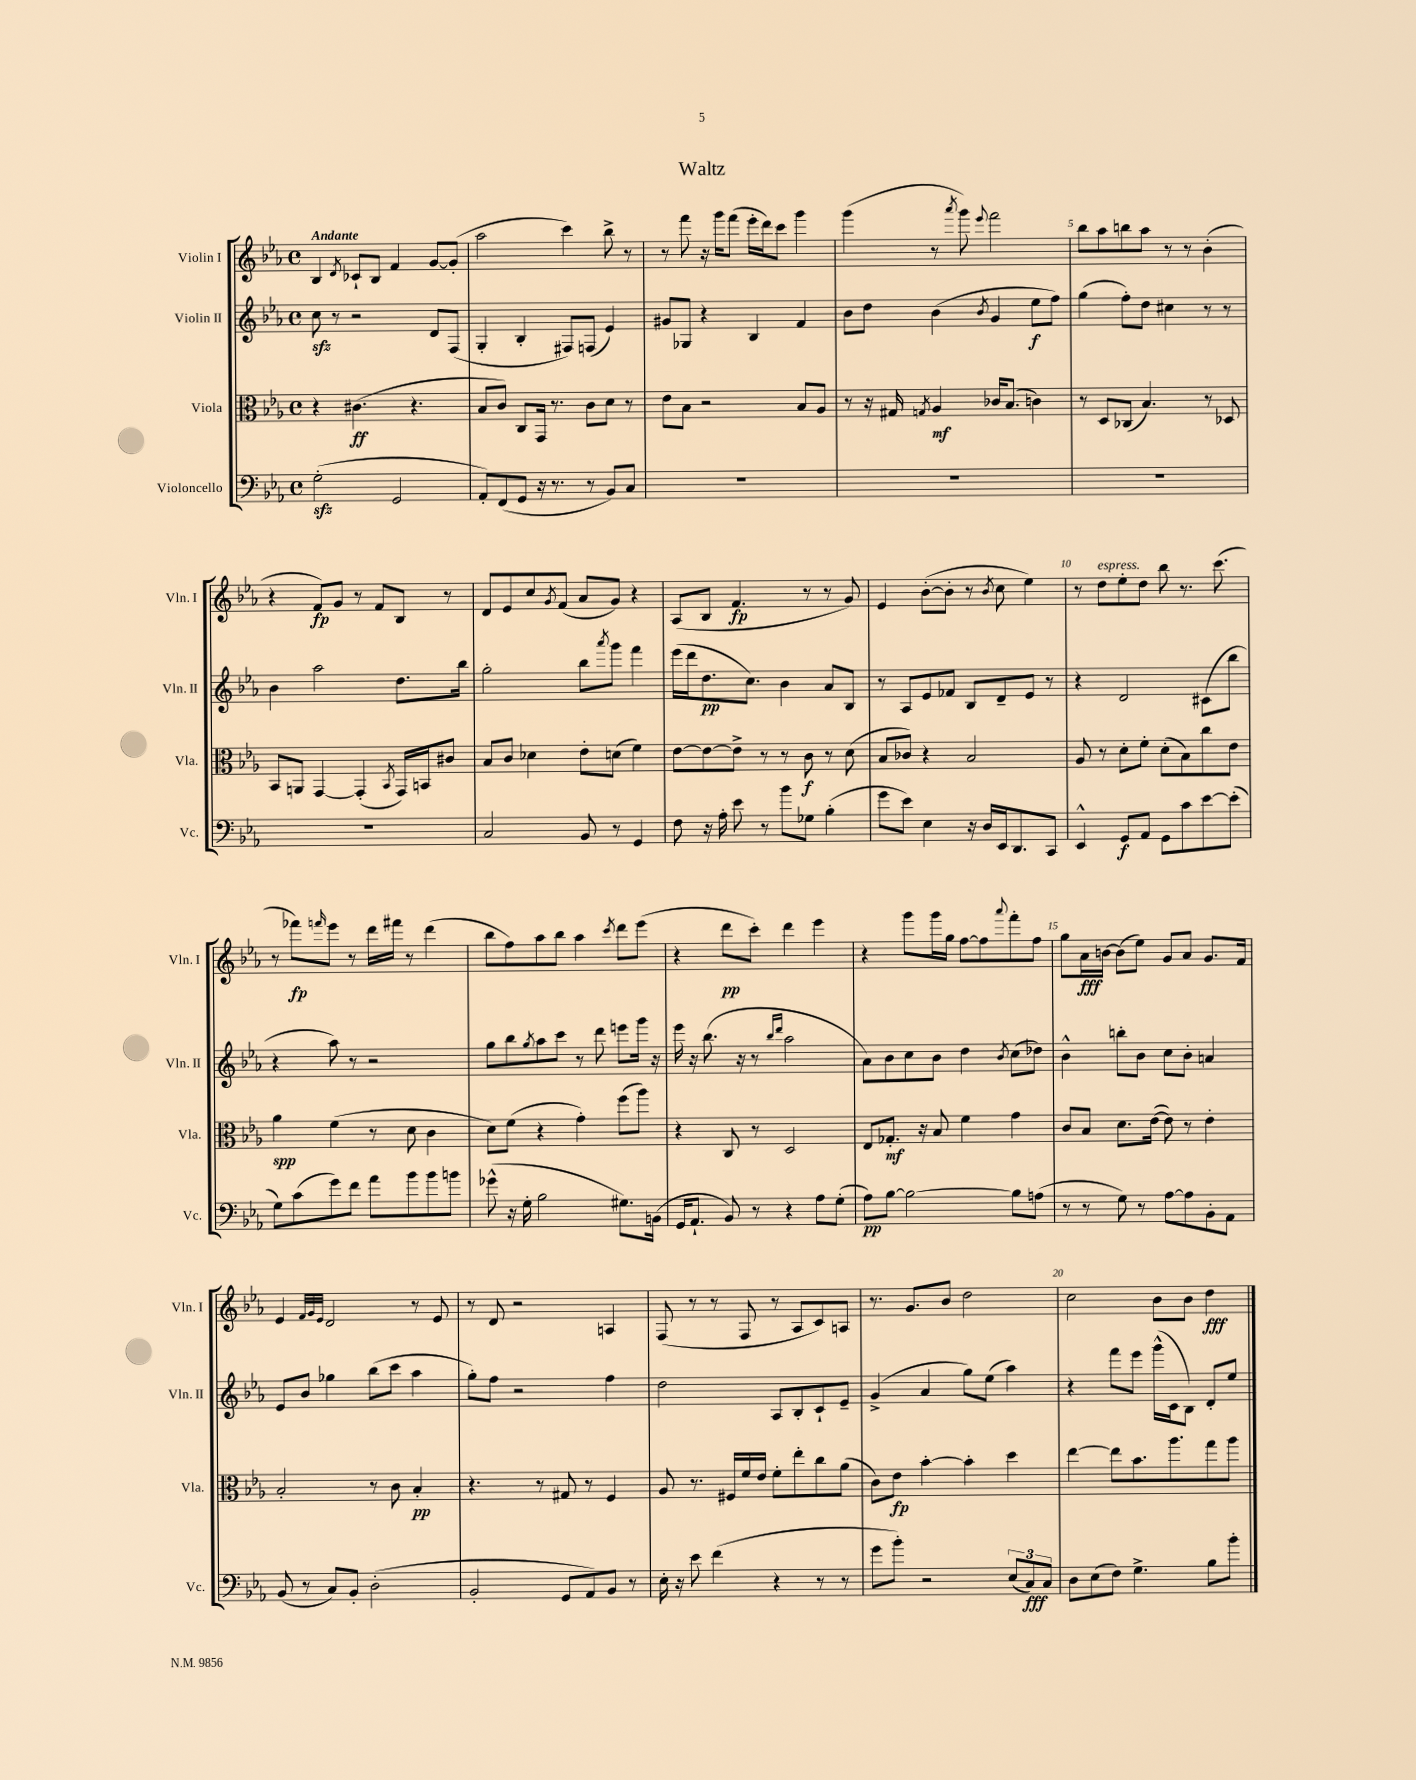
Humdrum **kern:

**kern	**dynam	**kern	**dynam	**kern	**dynam	**kern	**dynam
*part4	*part4	*part3	*part3	*part2	*part2	*part1	*part1
*staff4	*staff4	*staff3	*staff3	*staff2	*staff2	*staff1	*staff1
*I"Violoncello	*	*I"Viola	*	*I"Violin II	*	*I"Violin I	*
*I'Vc.	*	*I'Vla.	*	*I'Vln. II	*	*I'Vln. I	*
*clefF4	*	*clefC3	*	*clefG2	*	*clefG2	*
*k[b-e-a-]	*	*k[b-e-a-]	*	*k[b-e-a-]	*	*k[b-e-a-]	*
*M4/4	*	*M4/4	*	*M4/4	*	*M4/4	*
*met(c)	*	*met(c)	*	*met(c)	*	*met(c)	*
=1	=1	=1	=1	=1	=1	=1	=1
!	!	!	!	!	!	!LO:TX:a:B:t=Andante	!
(2Gzz'\	.	4r	.	8cczz\	.	4B-/	.
.	.	.	.	8r	.	.	.
.	.	.	.	.	.	8qd/	.
.	.	(4.c#X\	ff	2r	.	8c-X`/L	.
.	.	.	.	.	.	8B-/J	.
2GG/	.	.	.	.	.	4f/	.
.	.	4.r	.	.	.	.	.
.	.	.	.	8d/L	.	[8g/L	.
.	.	.	.	(8F/J	.	(8g'/J]	.
=2	=2	=2	=2	=2	=2	=2	=2
8AA-'/L)	.	8B-/L	.	4G'/	.	2aa-\	.
(8FF/	.	8c/J)	.	.	.	.	.
8GG/J	.	8C/L	.	4B-'/	.	.	.
16r	.	16GG/Jk	.	.	.	.	.
8.r	.	8.r	.	.	.	.	.
.	.	.	.	8F#X/L)	.	4ccc\)	.
8r	.	8c\L	.	(8Fn/J	.	.	.
8BB-/L)	.	8d\J	.	4e-/)	.	8bb-^\	.
8C/J	.	8r	.	.	.	8r	.
=3	=3	=3	=3	=3	=3	=3	=3
1r	.	8e-\L	.	8g#X/L	.	8r	.
.	.	8B-\J	.	8G-X/J	.	8fff\	.
.	.	2r	.	4r	.	16r	.
.	.	.	.	.	.	16ggg\KL	.
.	.	.	.	.	.	(8fff\J	.
.	.	.	.	4B-/	.	16eee-'\LL	.
.	.	.	.	.	.	16ddd\J)	.
.	.	.	.	.	.	8ccc\J	.
.	.	8B-/L	.	4f/	.	4ggg\	.
.	.	8A-/J	.	.	.	.	.
=4	=4	=4	=4	=4	=4	=4	=4
1r	.	8r	.	8b-\L	.	(4ggg\	.
.	.	16r	.	8dd\J	.	.	.
.	.	16G#X/	.	.	.	.	.
.	.	8qGn/	.	.	.	.	.
.	.	4A-/	mf	(4b-\	.	8r	.
.	.	.	.	.	.	8qaaa-/	.
.	.	.	.	.	.	8ggg\)	.
.	.	.	.	8qb-/	.	8qqeee-/	.
.	.	16c-X/KL	.	4g/	.	2fff\	.
.	.	(8.B-/J	.	.	.	.	.
.	.	4cn\)	.	8ee-\L	f	.	.
.	.	.	.	8ff\J)	.	.	.
=5	=5	=5	=5	=5	=5	=5	=5
1r	.	8r	.	(4gg\	.	8bb-\L	.
.	.	8D/L	.	.	.	8aa-\	.
.	.	(8C-X/J	.	8ff'\L)	.	8bbn\	.
.	.	4.B-/)	.	8dd\J	.	8aa-\J	.
.	.	.	.	4cc#X\	.	8r	.
.	.	.	.	.	.	8r	.
.	.	8r	.	8r	.	(4b-'\	.
.	.	8D-X/	.	8r	.	.	.
!!LO:LB:g=z
=6	=6	=6	=6	=6	=6	=6	=6
1r	.	8BB-/L	.	4b-\	.	4r	.
.	.	8AAn/J	.	.	.	.	.
.	.	[4GG/	.	2aa-\	.	8f/L)	fp
.	.	.	.	.	.	8g/J	.
.	.	(4GG'/]	.	.	.	8r	.
.	.	.	.	.	.	8f/L	.
.	.	8qBB-/	.	.	.	.	.
.	.	16GG/LL)	.	8.dd\L	.	8B-/J	.
.	.	16BBn/J	.	.	.	.	.
.	.	8c#X/J	.	.	.	8r	.
.	.	.	.	16bb-\Jk	.	.	.
=7	=7	=7	=7	=7	=7	=7	=7
2C/	.	8B-/L	.	2gg'\	.	8d/L	.
.	.	8c/J	.	.	.	8e-/	.
.	.	4d-X\	.	.	.	8cc/	.
.	.	.	.	.	.	8qg/	.
.	.	.	.	.	.	(8f/J	.
8BB-/	.	8e-'\L	.	8bb-\L	.	8a-/L	.
.	.	.	.	8qaaa-/	.	.	.
8r	.	(8dn\J	.	8ggg\J	.	8g/J)	.
4GG/	.	4f\)	.	4fff\	.	4r	.
=8	=8	=8	=8	=8	=8	=8	=8
8F\	.	[8e-\L	.	(16eee-\LL	.	(8A-/L	.
.	.	.	.	16ddd\J	.	.	.
16r	.	8e-\_	.	8.dd\	pp	8B-/J	.
16A-'\	.	.	.	.	.	.	.
8e-\	.	8e-^\J]	.	.	.	4.f/	fp
.	.	.	.	8.cc\J)	.	.	.
8r	.	8r	.	.	.	.	.
8b-\L	.	8r	.	4b-\	.	.	.
8G-X\J	.	8c\	f	.	.	8r	.
(4B-'\	.	8r	.	8a-/L	.	8r	.
.	.	(8d\	.	8B-/J	.	8g/)	.
=9	=9	=9	=9	=9	=9	=9	=9
8g\L	.	8B-/L	.	8r	.	4e-/	.
8e-\J)	.	8c-X/J)	.	8A-/L	.	.	.
4E-\	.	4r	.	8e-/	.	([8b-'\L	.
.	.	.	.	8f-X/J	.	8b-'\J]	.
16r	.	2B-/	.	8B-/L	.	8r	.
16D/LL	.	.	.	.	.	.	.
.	.	.	.	.	.	8qb-/	.
16EE-/J	.	.	.	8d~/	.	8cc\	.
8.DD/	.	.	.	.	.	.	.
.	.	.	.	8e-/J	.	4ee-\)	.
8CC/J	.	.	.	8r	.	.	.
=10	=10	=10	=10	=10	=10	=10	=10
4EE-^^/	.	8A-/	.	4r	.	8r	.
!	!	!	!	!	!	!LO:TX:a:i:t=espress.	!
.	.	8r	.	.	.	8dd\L	.
8GG/L	f	8d'\L	.	2d/	.	8ee-'\	.
8AA-/J	.	8f'\J	.	.	.	8dd\J	.
8GG\L	.	(8d'\L	.	.	.	8bb-\	.
8c\	.	8B-\)	.	.	.	8.r	.
[8e-\	.	8cc\	.	(8c#X\L	.	.	.
.	.	.	.	.	.	(8.ccc\	.
(8e-'\J]	.	8e-\J	.	8bb-\J	.	.	.
!!LO:LB:g=z
=11	=11	=11	=11	=11	=11	=11	=11
8G\L)	.	4a-\	spp	4r	.	8r	.
(8c\	.	.	.	.	.	8fff-X\L)	fp
.	.	.	.	.	.	16qqfffn/	.
8g\)	.	(4f\	.	8aa-\)	.	8eee-\J	.
8f\J	.	.	.	8r	.	8r	.
8a-\L	.	8r	.	2r	.	16ddd\LL	.
.	.	.	.	.	.	16fff#X\JJ	.
8b-\	.	8d\	.	.	.	8r	.
8b-\	.	4c\	.	.	.	(4ddd\	.
8bn\J	.	.	.	.	.	.	.
=12	=12	=12	=12	=12	=12	=12	=12
(8g-X^^\	.	8d\L)	.	8gg\L	.	8bb-\L	.
16r	.	(8f\J	.	8bb-\	.	8ff\)	.
16G'\	.	.	.	.	.	.	.
.	.	.	.	8qgg/	.	.	.
2B-\	.	4r	.	8aa-\	.	8aa-\	.
.	.	.	.	8ccc\J	.	8bb-\J	.
.	.	4g'\)	.	8r	.	4aa-\	.
.	.	.	.	8ddd\	.	.	.
.	.	.	.	.	.	8qccc/	.
8.G#X\L)	.	(8ff\L	.	8eeen\L	.	8ddd\L	.
.	.	8aa-\J)	.	16ggg\Jk	.	(8eee-\J	.
(16BBn\Jk	.	.	.	16r	.	.	.
=13	=13	=13	=13	=13	=13	=13	=13
16GG/KL	.	4r	.	16eee-\	.	4r	.
8.AA-`/J	.	.	.	16r	.	.	.
.	.	.	.	(8.bb-\	.	.	.
8BB-/)	.	8C/	.	.	.	8ddd\L	pp
.	.	.	.	16r	.	.	.
8r	.	8r	.	8r	.	8ccc'\J)	.
.	.	.	.	16qqbb-/LL	.	.	.
.	.	.	.	16qqddd/JJ	.	.	.
4r	.	2D/	.	2aa-\	.	4ddd\	.
8A-\L	.	.	.	.	.	4eee-\	.
(8G'\J	.	.	.	.	.	.	.
=14	=14	=14	=14	=14	=14	=14	=14
8A-\L)	pp	8E-/L	.	8a-\L)	.	4r	.
[8B-\J	.	8.G-X'/J	mf	8b-\	.	.	.
2B-\_	.	.	.	8cc\	.	8ggg\L	.
.	.	16r	.	.	.	.	.
.	.	8B-/	.	8b-\J	.	16ggg\L	.
.	.	.	.	.	.	16gg\JJ	.
.	.	4f\	.	4dd\	.	[8ff\L	.
.	.	.	.	.	.	8ff\]	.
.	.	.	.	8qb-/	.	8qqaaa-/	.
8B-\L]	.	4g\	.	(8cc\L	.	8fff'\	.
(8An\J	.	.	.	8dd-X\J)	.	8ff\J	.
=15	=15	=15	=15	=15	=15	=15	=15
8r	.	8c/L	.	4b-^^\	.	8gg\L	.
8r	.	8B-/J	.	.	.	16a-\L	fff
.	.	.	.	.	.	[16bn\JJ	.
8G\)	.	8.d\L	.	8bbn'\L	.	(8b\L]	.
8r	.	.	.	8b-\J	.	8ee-\J)	.
.	.	([16e-\Jk	.	.	.	.	.
[8A-\L	.	8e-\])	.	8cc\L	.	8g/L	.
8A-\]	.	8r	.	8b-'\J	.	8a-/J	.
8BB-'\	.	4e-'\	.	4an/	.	8.g/L	.
8AA-\J	.	.	.	.	.	.	.
.	.	.	.	.	.	16f/Jk	.
!!LO:LB:g=z
=16	=16	=16	=16	=16	=16	=16	=16
(8BB-/	.	2B-'/	.	8e-/L	.	4e-/	.
8r	.	.	.	8b-/J	.	.	.
.	.	.	.	.	.	32qqf/LLL	.
.	.	.	.	.	.	32qqg/	.
.	.	.	.	.	.	32qqe-/JJJ	.
8C/L)	.	.	.	4gg-X\	.	2d/	.
8BB-'/J	.	.	.	.	.	.	.
(2D'\	.	8r	.	(8bb-\L	.	.	.
.	.	8c\	.	8ccc\J	.	.	.
.	.	4B-'/	pp	4aa-\	.	8r	.
.	.	.	.	.	.	8e-/	.
=17	=17	=17	=17	=17	=17	=17	=17
2BB-'/	.	4.r	.	8gg'\L)	.	8r	.
.	.	.	.	8ff\J	.	8d/	.
.	.	.	.	2r	.	2r	.
.	.	8r	.	.	.	.	.
8GG/L	.	8G#X/	.	.	.	.	.
8AA-/)	.	8r	.	.	.	.	.
8BB-/J	.	4F/	.	4ff\	.	4An/	.
8r	.	.	.	.	.	.	.
=18	=18	=18	=18	=18	=18	=18	=18
16E-'\	.	8A-/	.	2dd\	.	(8F/	.
16r	.	.	.	.	.	.	.
8e-\	.	8.r	.	.	.	8r	.
(4f\	.	.	.	.	.	8r	.
.	.	16F#X/LL	.	.	.	.	.
.	.	16f/	.	.	.	8F/	.
.	.	16e-/JJ	.	.	.	.	.
4r	.	8f'\L	.	8A-/L	.	8r	.
.	.	8ee-'\	.	8B-'/	.	8A-/L	.
8r	.	8cc\	.	8c`/	.	8c/)	.
8r	.	(8a-\J	.	8e-~/J	.	8An/J	.
=19	=19	=19	=19	=19	=19	=19	=19
8g\L	.	8c\L)	.	(4g^/	.	8.r	.
8b-'\J)	.	8e-\J	fp	.	.	.	.
.	.	.	.	.	.	8.g/L	.
2r	.	[4b-'\	.	4a-/	.	.	.
.	.	.	.	.	.	8b-/J	.
.	.	4b-'\]	.	8gg\L)	.	2dd\	.
.	.	.	.	(8ee-\J	.	.	.
(12E-/L	.	4dd\	.	4aa-\)	.	.	.
12C/)	fff	.	.	.	.	.	.
12C/J	.	.	.	.	.	.	.
=20	=20	=20	=20	=20	=20	=20	=20
8D\L	.	[4ee-\	.	4r	.	2cc\	.
(8E-\	.	.	.	.	.	.	.
8F\J)	.	8ee-\L]	.	8fff\L	.	.	.
4.G^\	.	8.b-\	.	8eee-\J	.	.	.
.	.	.	.	(16ggg^^\LL	.	8b-\L	.
.	.	8.aa-\	.	16c\J	.	.	.
.	.	.	.	8B-\J)	.	8b-\J	.
8B-\L	.	8gg\	.	8d'/L	.	4dd\	fff
8b-'\J	.	8aa-\J	.	8ee-/J	.	.	.
==	==	==	==	==	==	==	==
*-	*-	*-	*-	*-	*-	*-	*-
